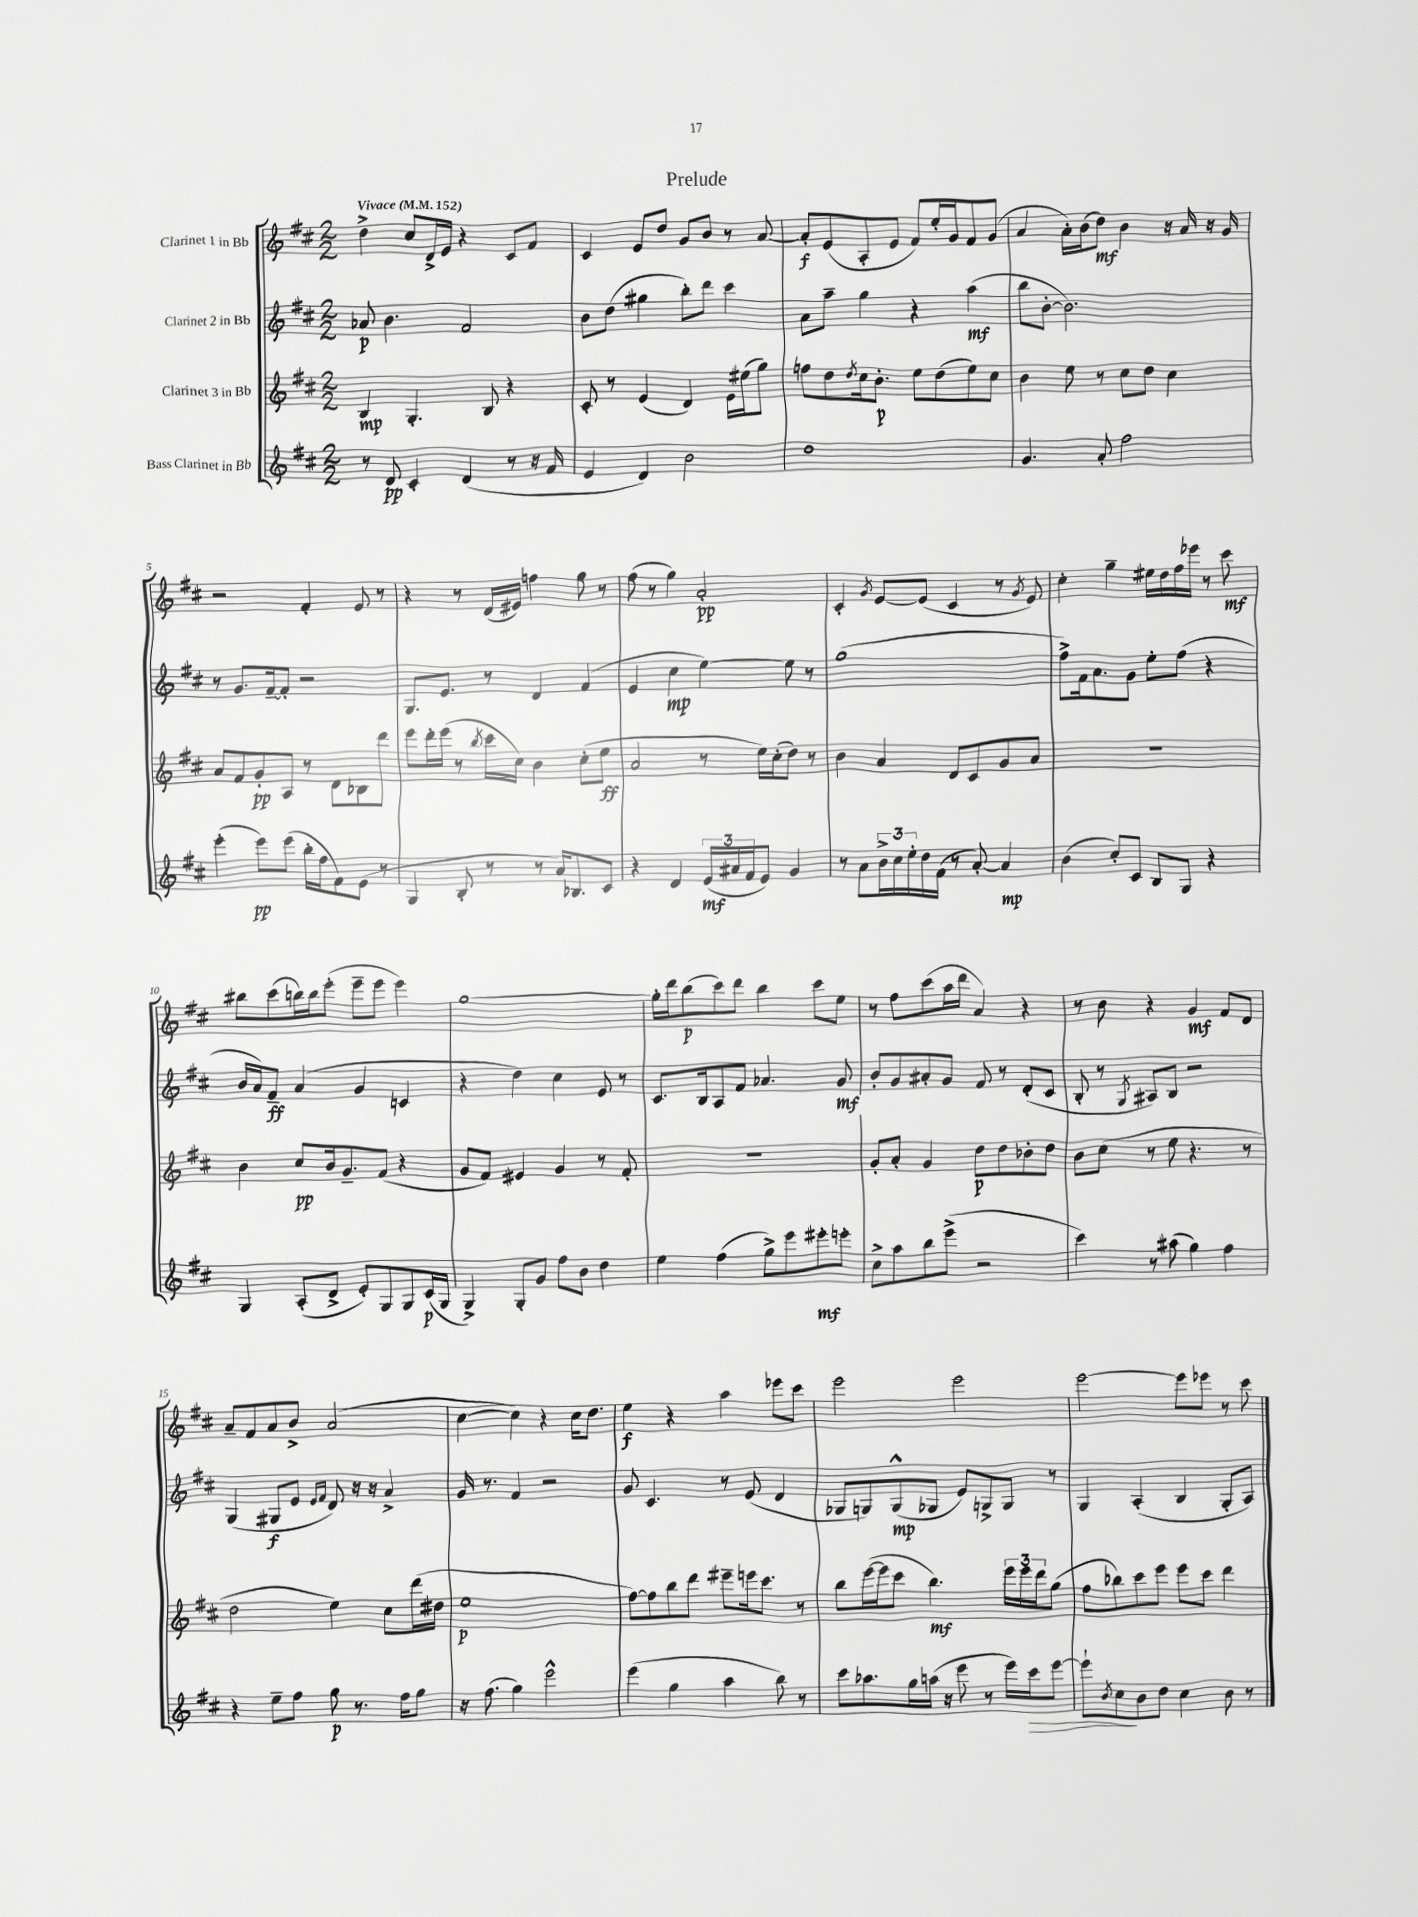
\header { title = "Prelude" }
<<
\new StaffGroup <<
\new Staff = "s0" \with { instrumentName = "Clarinet 1 in Bb" } {
    \clef treble \key d \major \numericTimeSignature \time 2/2 \tempo "Vivace" 4 = 152
    d''4-> cis''8 d'16-> e'16 r4 cis'8 fis'8 |
    cis'4 e'8 d''8 g'8 b'8 r8 a'8~ |
    a'8-.\f e'8( a8-. e'8 fis'8) e''16-. g'16 fis'8 g'8( |
    a'4 a'16-.) b'16( d''8\mf) b'4 r16 a'16 r16 g'16 |
    r2 fis'4-. e'8 r8 |
    r4 r8 d'16( eis'16) f''4 g''8 r8 |
    fis''8( r8 g''4) a'2-.\pp |
    cis'4-. \acciaccatura { g'8 } e'8~ e'8( cis'4 r8 \acciaccatura { g'8 } e'8) |
    cis''4-. g''4-- eis''16 d''16 fis''16 ees'''16 r8 cis'''8\mf |
    bis''8 cis'''8( b''16) b''16 e'''8-.( e'''8-- e'''8 e'''4) |
    g''1~ |
    g''16-. d'''16 b''8\p( cis'''8) d'''8 b''4 cis'''8 e''8 |
    r8 fis''8 cis'''8( a''16 d'''16 a'4) r4 |
    r8 b'8 r4 g'4\mf fis'8 d'8 |
    a'8-- fis'8 a'8 b'8-> a'2( |
    cis''4~ cis''4) r4 cis''16 d''8. |
    e''4\f r4 a''4 ees'''8 cis'''8 |
    e'''2 e'''2 |
    e'''2~ e'''8 ees'''8 r8 cis'''8 \bar "|." |
}
\new Staff = "s1" \with { instrumentName = "Clarinet 2 in Bb" } {
    \clef treble \key d \major \numericTimeSignature \time 2/2
    aes'8\p b'4. fis'2 |
    b'8 d''8( gis''4 b''8-.) d'''8 cis'''4 |
    a'8 a''8-- g''4 r4 a''4\mf( |
    b''8 b'8~-. b'2.) |
    r8 g'8. fis'16~-- fis'8-. r2 |
    g8. e'8. r8 d'4 fis'4( |
    e'4 cis''4\mp e''4~) e''8 r8 |
    g''1( |
    fis''8->) fis'16 a'8. g'8 e''8-. fis''8( r4 |
    b'16 a'16) fis'8--\ff a'4( g'4 c'4 |
    r4 d''4) cis''4 e'8 r8 |
    cis'8. b16 a8 fis'8 aes'4. g'8\mf |
    b'8-. g'8 ais'8-. g'8 fis'8 r8 d'8-.( cis'8 |
    b8-. r8 \acciaccatura { g8 } ais8) b8 r2 |
    g4( gis8\f e'8 \grace { e'16 fis'16 } d'8) r16 r16 a'4-> |
    g'16 r8. fis'4 r2 |
    g'8 cis'4. r8 e'8( d'4 |
    ges8 g8) g8-^\mp( ges8 e'8) g8-> g8 r8 |
    g4 a4-.( b4 g8-. a8) \bar "|." |
}
\new Staff = "s2" \with { instrumentName = "Clarinet 3 in Bb" } {
    \clef treble \key d \major \numericTimeSignature \time 2/2
    b4\mp g4.-. b8 r4 |
    cis'8-. r8 e'4( d'4) e'16 eis''16( g''8) |
    f''8 d''8 \acciaccatura { d''8 } cis''16 b'8.-.\p e''8 d''8( e''8) cis''8 |
    b'4 e''8 r8 cis''8 d''8 cis''4 |
    a'8 fis'8 g'8-.\pp a8 r8 d'8 bes8 d'''8 |
    e'''8 d'''16-. e'''16( r8 \acciaccatura { b''8 } cis'''16 cis''16) b'4 cis''8-.( e''8\ff |
    a'2 r8 e''16) cis''16-.( d''8) r8 |
    b'4 a'4 d'8 cis'8 g'8 a'8 |
    r1 |
    b'4 cis''8\pp b'16 g'8.-- fis'8( r4 |
    g'8 fis'8) eis'4 g'4 r8 fis'8-. |
    R1 |
    g'8-. a'8-. g'4 d''8\p d''8 bes'8-. d''8 |
    b'8 cis''8( r8 e''8 r4. r8 |
    d''2 e''4) cis''8 d'''16( dis''16 |
    e''1\p |
    fis''8~) fis''8 b''8 d'''8 eis'''8-- e'''16 cis'''8. r8 |
    b''8 e'''16~( e'''16 cis'''8 b''4.\mf) \tuplet 3/2 { e'''16 e'''16 d'''16 } g''8( |
    fis''8 bes''8) cis'''8 e'''8 e'''8 cis'''8 d'''4 \bar "|." |
}
\new Staff = "s3" \with { instrumentName = "Bass Clarinet in Bb" } {
    \clef treble \key d \major \numericTimeSignature \time 2/2
    r8 d'8\pp cis'4-. d'4( r8 r16 fis'16 |
    e'4 d'4) b'2 |
    d''1 |
    g'4. a'8-. fis''2 |
    e'''4-.( e'''8\pp) e'''8( b''16-. fis''16 fis'8) e'8( r8 |
    g4 b8-. r8 r8 a'16) bes8. cis'8 |
    r4 d'4 \tuplet 3/2 { e'16\mf( ais'16 fis'16 } e'8) g'4 |
    r8 a'8 \tuplet 3/2 { b'16-> cis''16 e''16-. } d''16 fis'16( r8 a'8~-.) a'4\mp |
    b'4( cis''8-.) cis'8 b8 g8 r4 |
    g4 a8-.( d'8-> e'8-.) g8 g8 cis'16\p( g16 |
    g4->) g8-. g'8 fis''8 b'8 d''4 |
    e''4 fis''4( g''8->) e'''8 eis'''8-.\mf e'''8-. |
    cis''8-> a''8 b''8 e'''8->( r2 |
    cis'''4) r8 ais''8( g''4) fis''4 |
    r4 e''8-- fis''8 g''8\p r8. fis''16 g''8 |
    r16 fis''8.( g''4) e'''2-^ |
    e'''4( g''4 a''4 b''8) r8 |
    cis'''8 aes''8. g''16 a''16( r16 e'''8 r8 e'''16) cis'''16\> e'''8~ |
    e'''8-! \acciaccatura { b'8 } cis''8\! b'8 d''8 cis''4 b'8 r8 \bar "|." |
}
>>
>>
